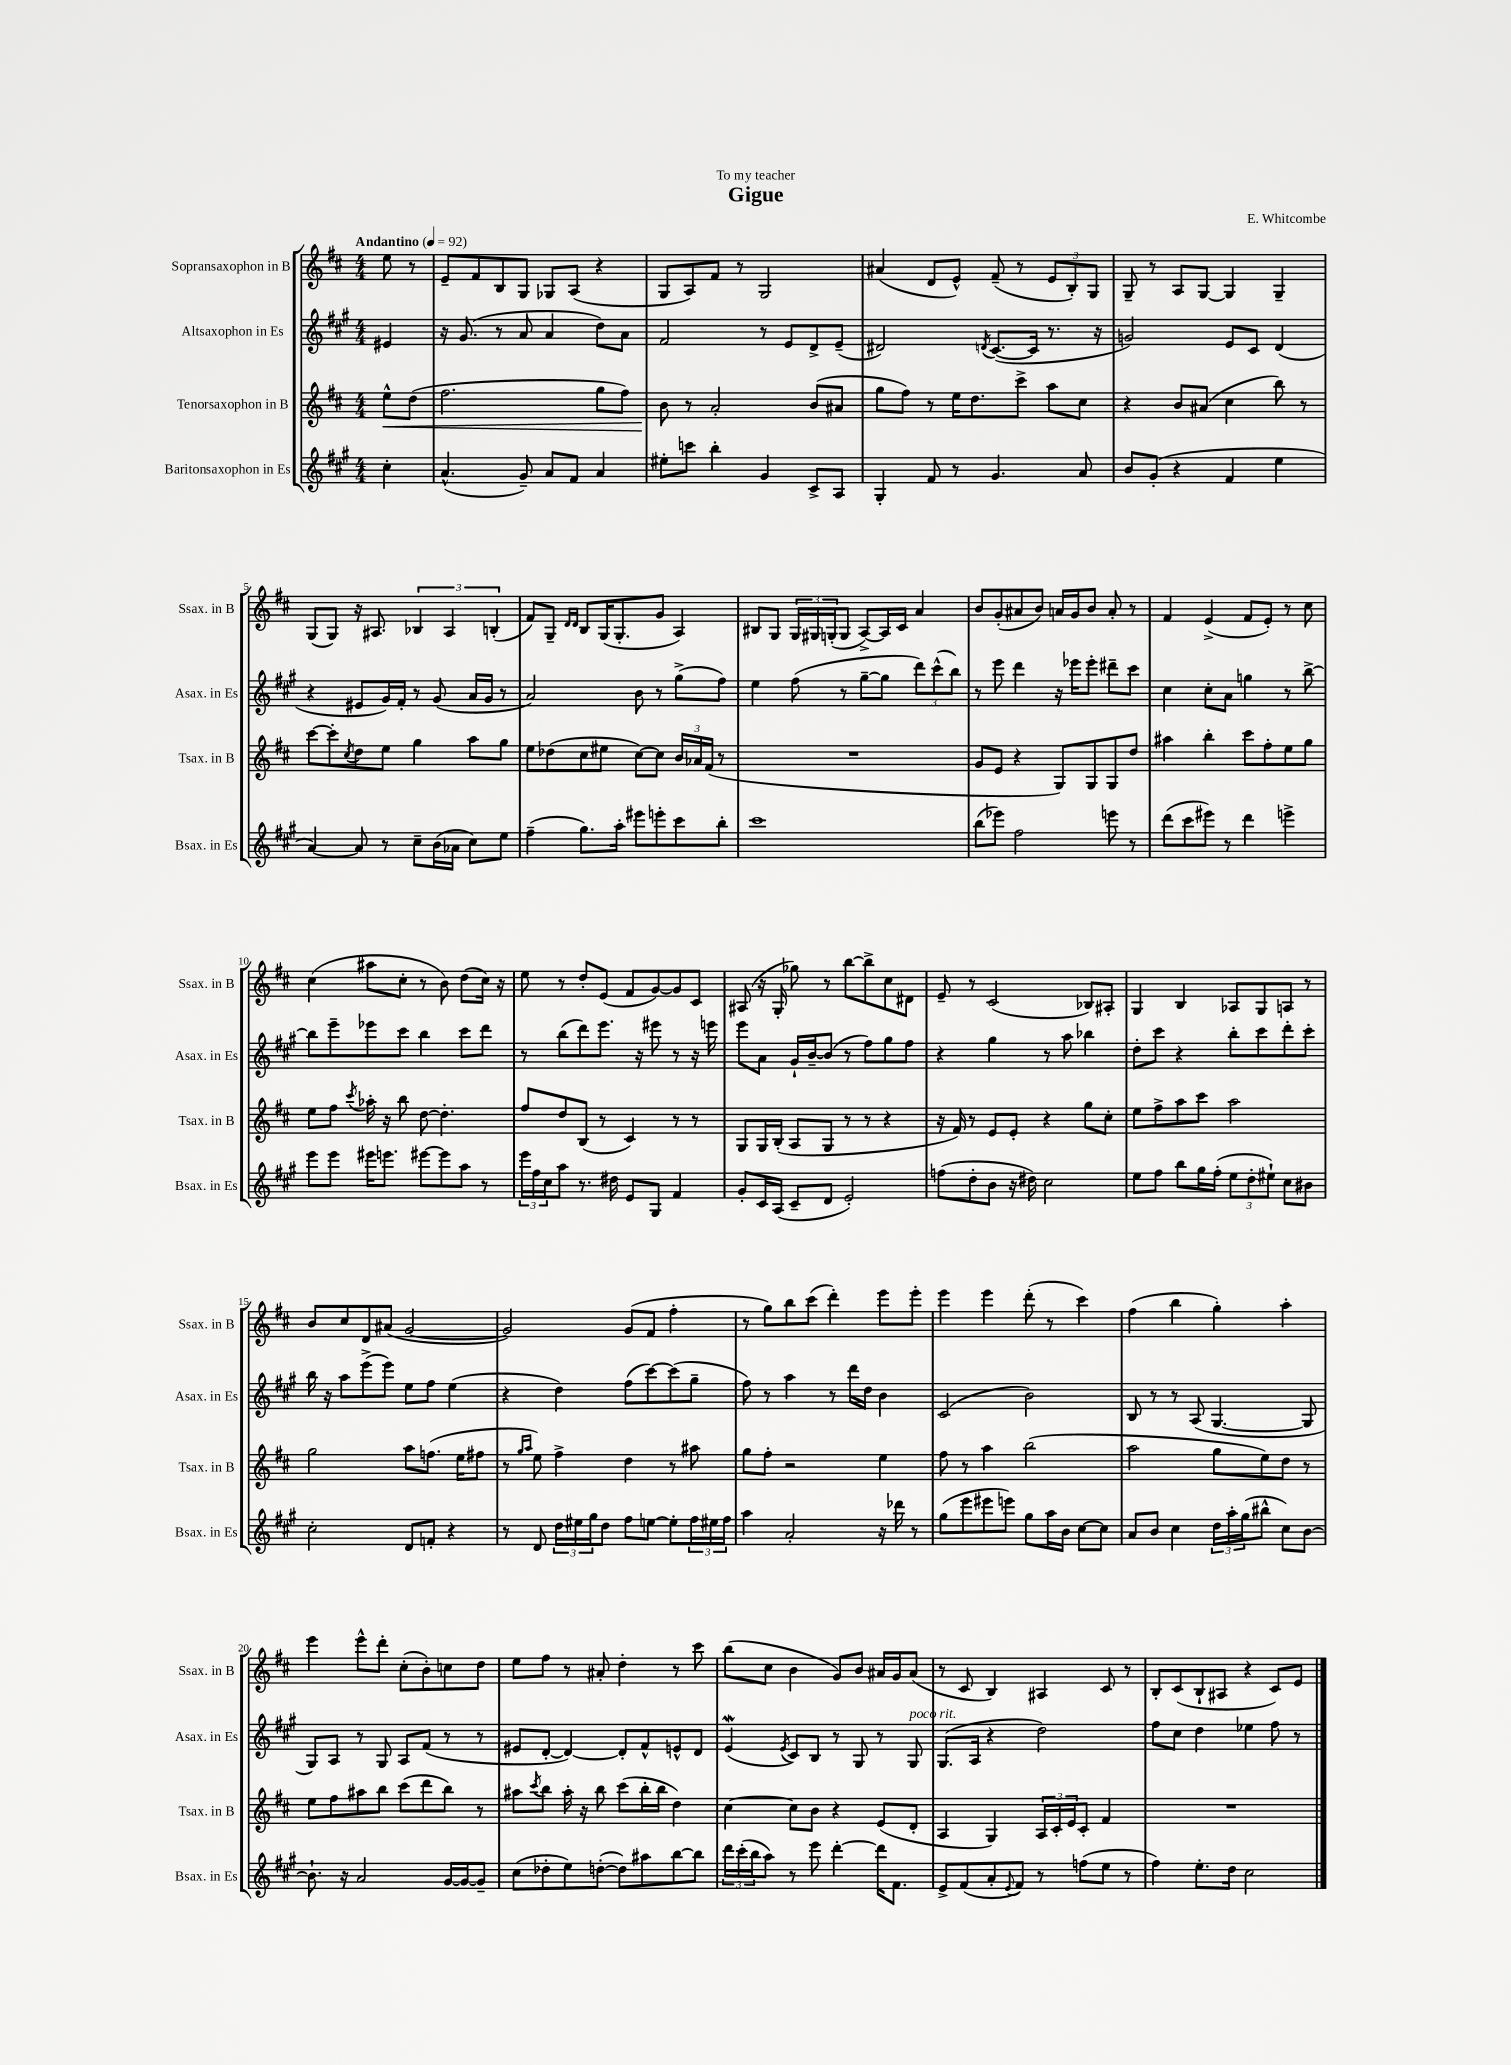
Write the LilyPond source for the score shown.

\header { title = "Gigue" composer = "E. Whitcombe" dedication = "To my teacher" }
<<
\new StaffGroup <<
\new Staff = "s0" \with { instrumentName = "Sopransaxophon in B" shortInstrumentName = "Ssax. in B" } {
    \clef treble \key d \major \numericTimeSignature \time 4/4 \partial 4 \tempo "Andantino" 4 = 92
    e''8 r8 |
    e'8-- fis'8 b8 g8 ges8 a8( r4 |
    g8 a8) fis'8 r8 g2 |
    ais'4( d'8 e'8-^) fis'8--( r8 \tuplet 3/2 { e'8 b8-.) g8 } |
    g8-- r8 a8 g8~ g4 g4-- |
    g8( g8) r16 ais8. \tuplet 3/2 { bes4 ais4 b4-.( } |
    fis'8) g8-- \grace { d'16 d'16 } b8 g16( g8.-. g'8 a4) |
    bis8 g8 \tuplet 3/2 { g16 gis16 g16-.( } g8 a8~->) a16 cis'16 a'4 |
    b'8 g'8-.( ais'8 b'8) a'16 g'16 b'8 a'8-. r8 |
    fis'4 e'4->( fis'8 e'8-.) r8 cis''8 |
    cis''4( ais''8 cis''8-. r8 b'8) d''8( cis''16) r16 |
    e''8 r8 d''8-. e'8( fis'8 g'8~) g'8 cis'8 |
    ais8( r16 g16-. ges''8) r8 b''8~ b''8-> cis''8 dis'8 |
    e'8-- r8 cis'2( bes8) ais8-. |
    g4 b4 aes8 g8 a8 r8 |
    b'8 cis''8 d'8 ais'8( g'2~ |
    g'2) g'8( fis'8 fis''4-. |
    r8 g''8) b''8 cis'''8( d'''4-.) e'''8 e'''8-. |
    e'''4 e'''4 d'''8-.( r8 cis'''4) |
    fis''4( b''4 g''4-.) a''4-. |
    e'''4 e'''8-^ d'''8-. cis''8-.( b'8-.) c''8 d''8 |
    e''8 fis''8 r8 ais'8-. d''4-. r8 cis'''8 |
    b''8( cis''8 b'4 g'8) b'8 ais'16 g'16 ais'8( |
    r8 cis'8 b4) ais4 cis'8 r8 |
    b8-. cis'8( b8-! ais8 r4 cis'8) e'8 \bar "|." |
}
\new Staff = "s1" \with { instrumentName = "Altsaxophon in Es" shortInstrumentName = "Asax. in Es" } {
    \clef treble \key a \major \numericTimeSignature \time 4/4 \partial 4
    eis'4 |
    r16 gis'8.( r8 a'8 a'4 d''8) a'8 |
    fis'2 r8 e'8 d'8-> e'8--( |
    dis'2) \acciaccatura { d'8 } cis'8.~( cis'16 r8. r16 |
    g'2) e'8 cis'8 d'4( |
    r4 eis'8 gis'16) fis'16-. r8 gis'8( a'16 gis'16 r8 |
    a'2) b'8 r8 gis''8->( fis''8) |
    e''4 fis''8( r8 gis''8~-- gis''8 \tuplet 3/2 { d'''8) cis'''8-^( b''8) } |
    r8 e'''8 d'''4 r16 ees'''16 ees'''8-. dis'''8-- cis'''8 |
    cis''4 cis''8-. a'8 g''4 r8 b''8~-> |
    b''8 e'''8-- ees'''8 cis'''8 b''4 cis'''8 d'''8 |
    r8 b''8( d'''8) e'''8. r16 eis'''8 r8 r16 e'''16 |
    e'''8 a'8 gis'16-! b'16~-- b'8( r8 fis''8) gis''8 fis''8 |
    r4 gis''4 r8 a''8 bes''4 |
    d''8-. cis'''8 r4 b''8-. cis'''8 d'''8-. cis'''8-. |
    b''16 r16 a''8 e'''8->( e'''8) e''8 fis''8 e''4( |
    r4 d''4) fis''8( cis'''8~) cis'''8( gis''8-- |
    fis''8) r8 a''4 r8 d'''16 d''16 b'4 |
    cis'2( b'2) |
    b8 r8 r8 a8( gis4.~ gis8 |
    gis8) a8 r8 gis8 a8 fis'8( r8 r8 |
    eis'8 d'8~-. d'4~) d'8-. fis'8-^ e'8-^ d'8 |
    e'4\mordent( \acciaccatura { e'8 } cis'8) b8 r8 gis8 r8 gis8^\markup { \italic "poco rit." } |
    gis8.( a16 r4 d''2) |
    fis''8 cis''8 d''4 ees''4 fis''8 r8 \bar "|." |
}
\new Staff = "s2" \with { instrumentName = "Tenorsaxophon in B" shortInstrumentName = "Tsax. in B" } {
    \clef treble \key d \major \numericTimeSignature \time 4/4 \partial 4
    e''8-^\< d''8( |
    fis''2. g''8 fis''8) |
    b'8\! r8 a'2-. b'8( ais'8 |
    g''8 fis''8) r8 e''16 d''8. cis'''8-> a''8 cis''8 |
    r4 b'8 ais'8( cis''4 b''8) r8 |
    cis'''8~ cis'''8-. \acciaccatura { cis''8 } d''8 e''8 g''4 a''8 g''8 |
    e''8 des''8( cis''8 eis''8 cis''8~) cis''8 \tuplet 3/2 { b'16 aes'16 fis'16( } r8 |
    R1 |
    g'8 e'8 r4 g8) g8 g8 d''8 |
    ais''4 b''4-. cis'''8 fis''8-. e''8 g''8 |
    e''8 fis''8 \acciaccatura { cis'''8 } aes''16-. r16 b''8 d''8~ d''4.-. |
    fis''8 d''8 b8( r8 cis'4) r8 r8 |
    g8 g16 b16-.( a8 g8 r8 r8 r4 |
    r16 fis'16) r8 e'8 e'8-. r4 g''8 cis''8-. |
    e''8 fis''8-> a''8 cis'''8 a''2 |
    g''2 a''8 f''8.( e''16 fis''8 |
    r8 \grace { g''16 a''16 } e''8) fis''4-> d''4 r8 ais''8 |
    g''8 fis''8-. r2 e''4 |
    fis''8 r8 a''4 b''2( |
    a''2 g''8 e''8) d''8 r8 |
    e''8 fis''8 ais''8 b''8 cis'''8( d'''8 b''8) r8 |
    ais''8 \acciaccatura { cis'''8 } b''8 ais''16-. r16 b''8 cis'''8( b''16-. b''16 d''4) |
    cis''4~ cis''8 b'8 r4 e'8( d'8-. |
    a4 g4) \tuplet 3/2 { a16 cis'16-. e'16 } cis'8-. fis'4 |
    R1 \bar "|." |
}
\new Staff = "s3" \with { instrumentName = "Baritonsaxophon in Es" shortInstrumentName = "Bsax. in Es" } {
    \clef treble \key a \major \numericTimeSignature \time 4/4 \partial 4
    cis''4-. |
    a'4.-^( gis'8--) a'8 fis'8 a'4 |
    eis''8-. c'''8 b''4-. gis'4 cis'8-> a8 |
    gis4-. fis'8 r8 gis'4. a'8 |
    b'8 gis'8-.( r4 fis'4 e''4 |
    a'4~) a'8 r8 cis''8-- b'16( aes'16 cis''8) e''8 |
    fis''4--( gis''8.) a''16-. eis'''8 e'''8-. cis'''8 b''8-. |
    cis'''1 |
    b''8( ees'''8) fis''2 e'''8 r8 |
    d'''8( cis'''8 eis'''8) r8 d'''4 e'''4-> |
    e'''8 e'''8 eis'''16 e'''8. eis'''8~ eis'''8 a''8 r8 |
    \tuplet 3/2 { e'''16 fis''16 cis''16 } a''8 r8. dis''16 e'8 gis8 fis'4 |
    gis'8-. cis'16 a16( cis'8-- d'8 e'2-.) |
    f''8( d''8-. b'8 r16 dis''16) cis''2 |
    e''8 fis''8 b''8 gis''16 fis''16-.( \tuplet 3/2 { e''8 d''8-. eis''8-!) } cis''8 bis'8 |
    cis''2-. d'8 f'8-. r4 |
    r8 d'8 \tuplet 3/2 { d''16 eis''16 gis''16 } d''8 fis''8 e''8~ e''8-. \tuplet 3/2 { fis''16 eis''16 fis''16 } |
    a''4 a'2-. r16 des'''16 r8 |
    gis''8( e'''8 eis'''8 e'''8) gis''8 a''16 b'16 cis''8~ cis''8 |
    a'8 b'8 cis''4 \tuplet 3/2 { d''16 a''16-. gis''16( } bis''8-^ cis''8) b'8~ |
    b'8.-! r16 a'2 gis'16~ gis'16~ gis'8-- |
    cis''8( des''8-. e''8) d''8~-.( d''8) ais''8 b''8~ b''8 |
    \tuplet 3/2 { d'''16 cis'''16-.( b''16 } a''8) r8 e'''8 d'''4~-. d'''16 fis'8. |
    e'8-> fis'8( a'8-. \appoggiatura { e'8 } fis'8) r8 f''8( e''8 r8 |
    fis''4) e''8.-. d''16 cis''2 \bar "|." |
}
>>
>>
